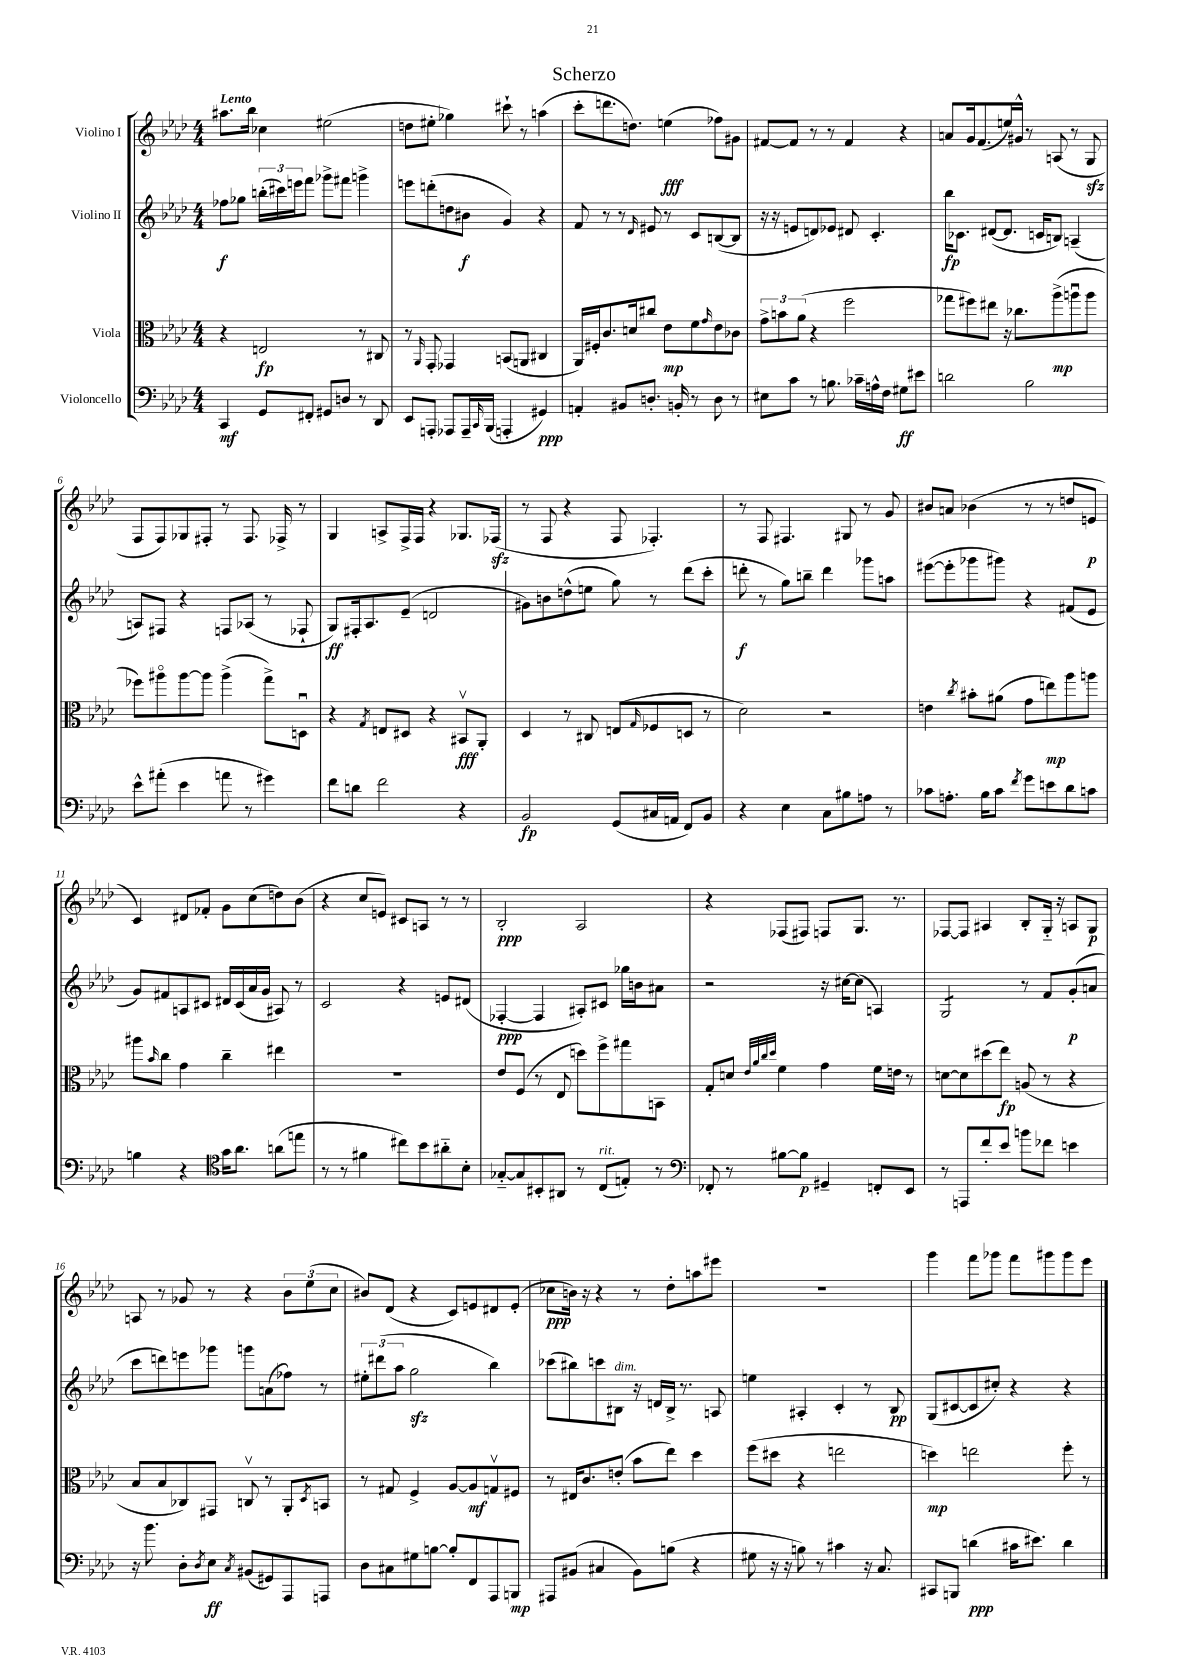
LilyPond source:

\header { title = "Scherzo" }
<<
\new StaffGroup <<
\new Staff = "s0" \with { instrumentName = "Violino I" } {
    \clef treble \key aes \major \numericTimeSignature \time 4/4 \tempo "Lento"
    ais''8. bes''16 ces''4 eis''2( |
    d''8 eis''8-. ges''4) cis'''8-! r8 a''4( |
    c'''8-. d'''8. d''8.) e''4\fff( fes''8) gis'8 |
    fis'8~ fis'8 r8 r8 fis'4 r4 |
    a'8 g'16 f'8.( e''16) gis'16-^ r8 a8( r8 g8\sfz |
    f8 f8) ges8 fis8-. r8 fis8. fes16-> r8 |
    g4 a8-> f16-> f16 r4 ges8. fes16\sfz( |
    r8 f8 r4 f8 fes4.-.) |
    r8 f8 fis4. gis8 r8 g'8 |
    bis'8 a'8 bes'4( r8 r8 d''8 e'8\p |
    c'4) dis'8 fes'8-. g'8 c''8( d''8) bes'8( |
    r4 c''8 e'8) cis'8 a8 r8 r8 |
    bes2-.\ppp aes2 |
    r4 fes8( fis8) f8 g8. r8. |
    fes8~ fes8 ais4 bes8-. g16-_ r16 a8 g8\p |
    a8 r8 ges'8 r8 r4 \tuplet 3/2 { bes'8 ees''8( c''8 } |
    bis'8) des'8( r4 c'8) e'8 dis'8 e'8-.( |
    ces''8\ppp b'16) r16 r4 r8 des''8-. a''8 eis'''8 |
    R1 |
    g'''4 f'''8 ges'''8 f'''8 gis'''8 gis'''8 ees'''8 \bar "|." |
}
\new Staff = "s1" \with { instrumentName = "Violino II" } {
    \clef treble \key aes \major \numericTimeSignature \time 4/4
    fes''8\f ges''8 \tuplet 3/2 { b''16-.( cis'''16) e'''16 } f'''8 ges'''8-> fis'''8 g'''4-> |
    e'''8 d'''8-.( d''8 bis'8\f g'4) r4 |
    f'8 r8 r8 \grace { des'16 } eis'8 r8 c'8 b8~( b8 |
    r16 r16 e'8 d'8) ees'8 dis'8 c'4.-. |
    bes''16\fp ces'8. dis'8~( dis'8. c'16 b8) a4--( |
    a8) fis8 r4 f8 aes8( r8 fes8-! |
    g8\ff) fis16-. aes8. ees'8--( d'2 |
    gis'8) b'8 d''8-^( e''8 g''8) r8 des'''8( c'''8-. |
    d'''8-.\f r8 g''8) b''8-- d'''4 ges'''8 a''8 |
    eis'''8~( eis'''8-. ges'''8 gis'''8) r4 fis'8( ees'8 |
    g'8) fis'8 a8 cis'8 dis'16 cis'16( aes'16 g'16 ais8) r8 |
    c'2 r4 e'8 dis'8( |
    fes4~-.\ppp fes4 ais8-.) cis'8 ges''16 b'16 ais'8 |
    r2 r16 cis''16~ cis''8( a4) |
    g2:8 r8 f'8 g'8-.\p( a'8 |
    c'''8 d'''8) e'''8 ges'''8 g'''8 a'8( fes''8) r8 |
    \tuplet 3/2 { eis''8-. dis'''8( aes''8 } g''2\sfz bes''4) |
    ces'''8( bis''8) c'''8 bis8^\markup { \italic "dim." } r16 d'16 bis16-> r8. a8 |
    e''4 ais4-. c'4-. r8 bes8\pp |
    g8( cis'8~ cis'8 cis''8-.) r4 r4 \bar "|." |
}
\new Staff = "s2" \with { instrumentName = "Viola" } {
    \clef alto \key aes \major \numericTimeSignature \time 4/4
    r4 e2\fp r8 cis8 |
    r8 \grace { aes,16 } g,8-. ges,4 b,8( a,8 cis4 |
    aes,16) fis16-. c'8. d'16 cis''8 ees'8\mp f'8 \grace { g'16 } ees'8 ces'8 |
    \tuplet 3/2 { g'8-> b'8 aes'8( } r4 f''2 |
    ges''8 fis''8) eis''8 r16 ces''8. aes''8->\mp( a''8\downbow a''8 |
    fes''8) ais''8\flageolet ais''8~ ais''8 ais''4->( g''8->) d8\downbow |
    r4 \acciaccatura { g8 } e8 dis8 r4 bis,8\upbow\fff aes,8-. |
    des4 r8 cis8 e8( \grace { g16 } fes8 d8 r8 |
    des'2) r2 |
    e'4 \acciaccatura { c''8 } bis'8-. ais'8( g'8 e''8\mp) aes''8 a''8 |
    ais''8 \grace { bes'16 } c''8 g'4 c''4-- eis''4 |
    R1 |
    ees'8 f8( r8 ees8 d''8) f''8-> gis''8 b,8 |
    g8-. d'8 \grace { ees'32 aes'32 c''32 des''32 } f'4 g'4 f'16 e'16 r8 |
    d'8~ d'8 dis''8( ees''8\fp) a8( r8 r4 |
    bes8 bes8 ces8) gis,8 c8\upbow r8 aes,8-. \acciaccatura { des8 } b,8 |
    r8 gis8 f4-> aes8~ aes8\mf g8\upbow fis8 |
    r8 eis16 c'8. e'8-.( bes'8 ees''8) des''4 |
    f''8( dis''8 r4 e''2 |
    d''4\mp) e''2 f''8-. r8 \bar "|." |
}
\new Staff = "s3" \with { instrumentName = "Violoncello" } {
    \clef bass \key aes \major \numericTimeSignature \time 4/4
    c,4\mf g,8 fis,8-. gis,8 d8 r8 des,8 |
    ees,8 a,,8-. aes,,8 aes,,16-- \grace { c,16 } bes,,16( a,,4-. gis,4\ppp) |
    a,4-. bis,8 d8.-. b,16-. r8 d8 r8 |
    eis8 c'8 r8 b8. ces'16-- a16-^ f16 gis8\ff eis'8 |
    d'2 bes2 |
    ees'8-^ ais'8-.( ees'4 a'8 r8 gis'4) |
    f'8 d'8 f'2 r4 |
    bes,2\fp g,8( cis16 a,16 f,8) bes,8 |
    r4 ees4 c8 bis8 a8 r8 |
    ces'8 a8.-. bes16 ces'8 \acciaccatura { f'8 } g'8 e'8 des'8 c'8 |
    b4 r4 \clef tenor g'16 aes'8. a'8( e''8 |
    r8 r8 fis'4 cis''8) bes'8 ais'8-_ bes8-. |
    ges8~-_ ges8 bis,8-. ais,8 r8 c8^\markup { \italic "rit." }( e8-.) r8 |
    \clef bass fes,8-. r8 bis8~ bis8\p gis,4-- f,8-. ees,8 |
    r8 a,,8 f'8-. ees'8 b'8 fes'8 e'4 |
    r16 bes'8. des8-. \acciaccatura { des8 } ees8\ff \acciaccatura { c8 } bis,8( gis,8) aes,,8 a,,8 |
    des8 cis8 gis8 b8~ b8-. f,8 aes,,8 b,,8\mp |
    ais,,8 bis,8( cis4 bis,8) b8( r4 |
    gis8 r16 r16 b8) r8 cis'4 r16 c8. |
    cis,8 b,,8 d'4\ppp( cis'16 eis'8.) d'4 \bar "|." |
}
>>
>>
